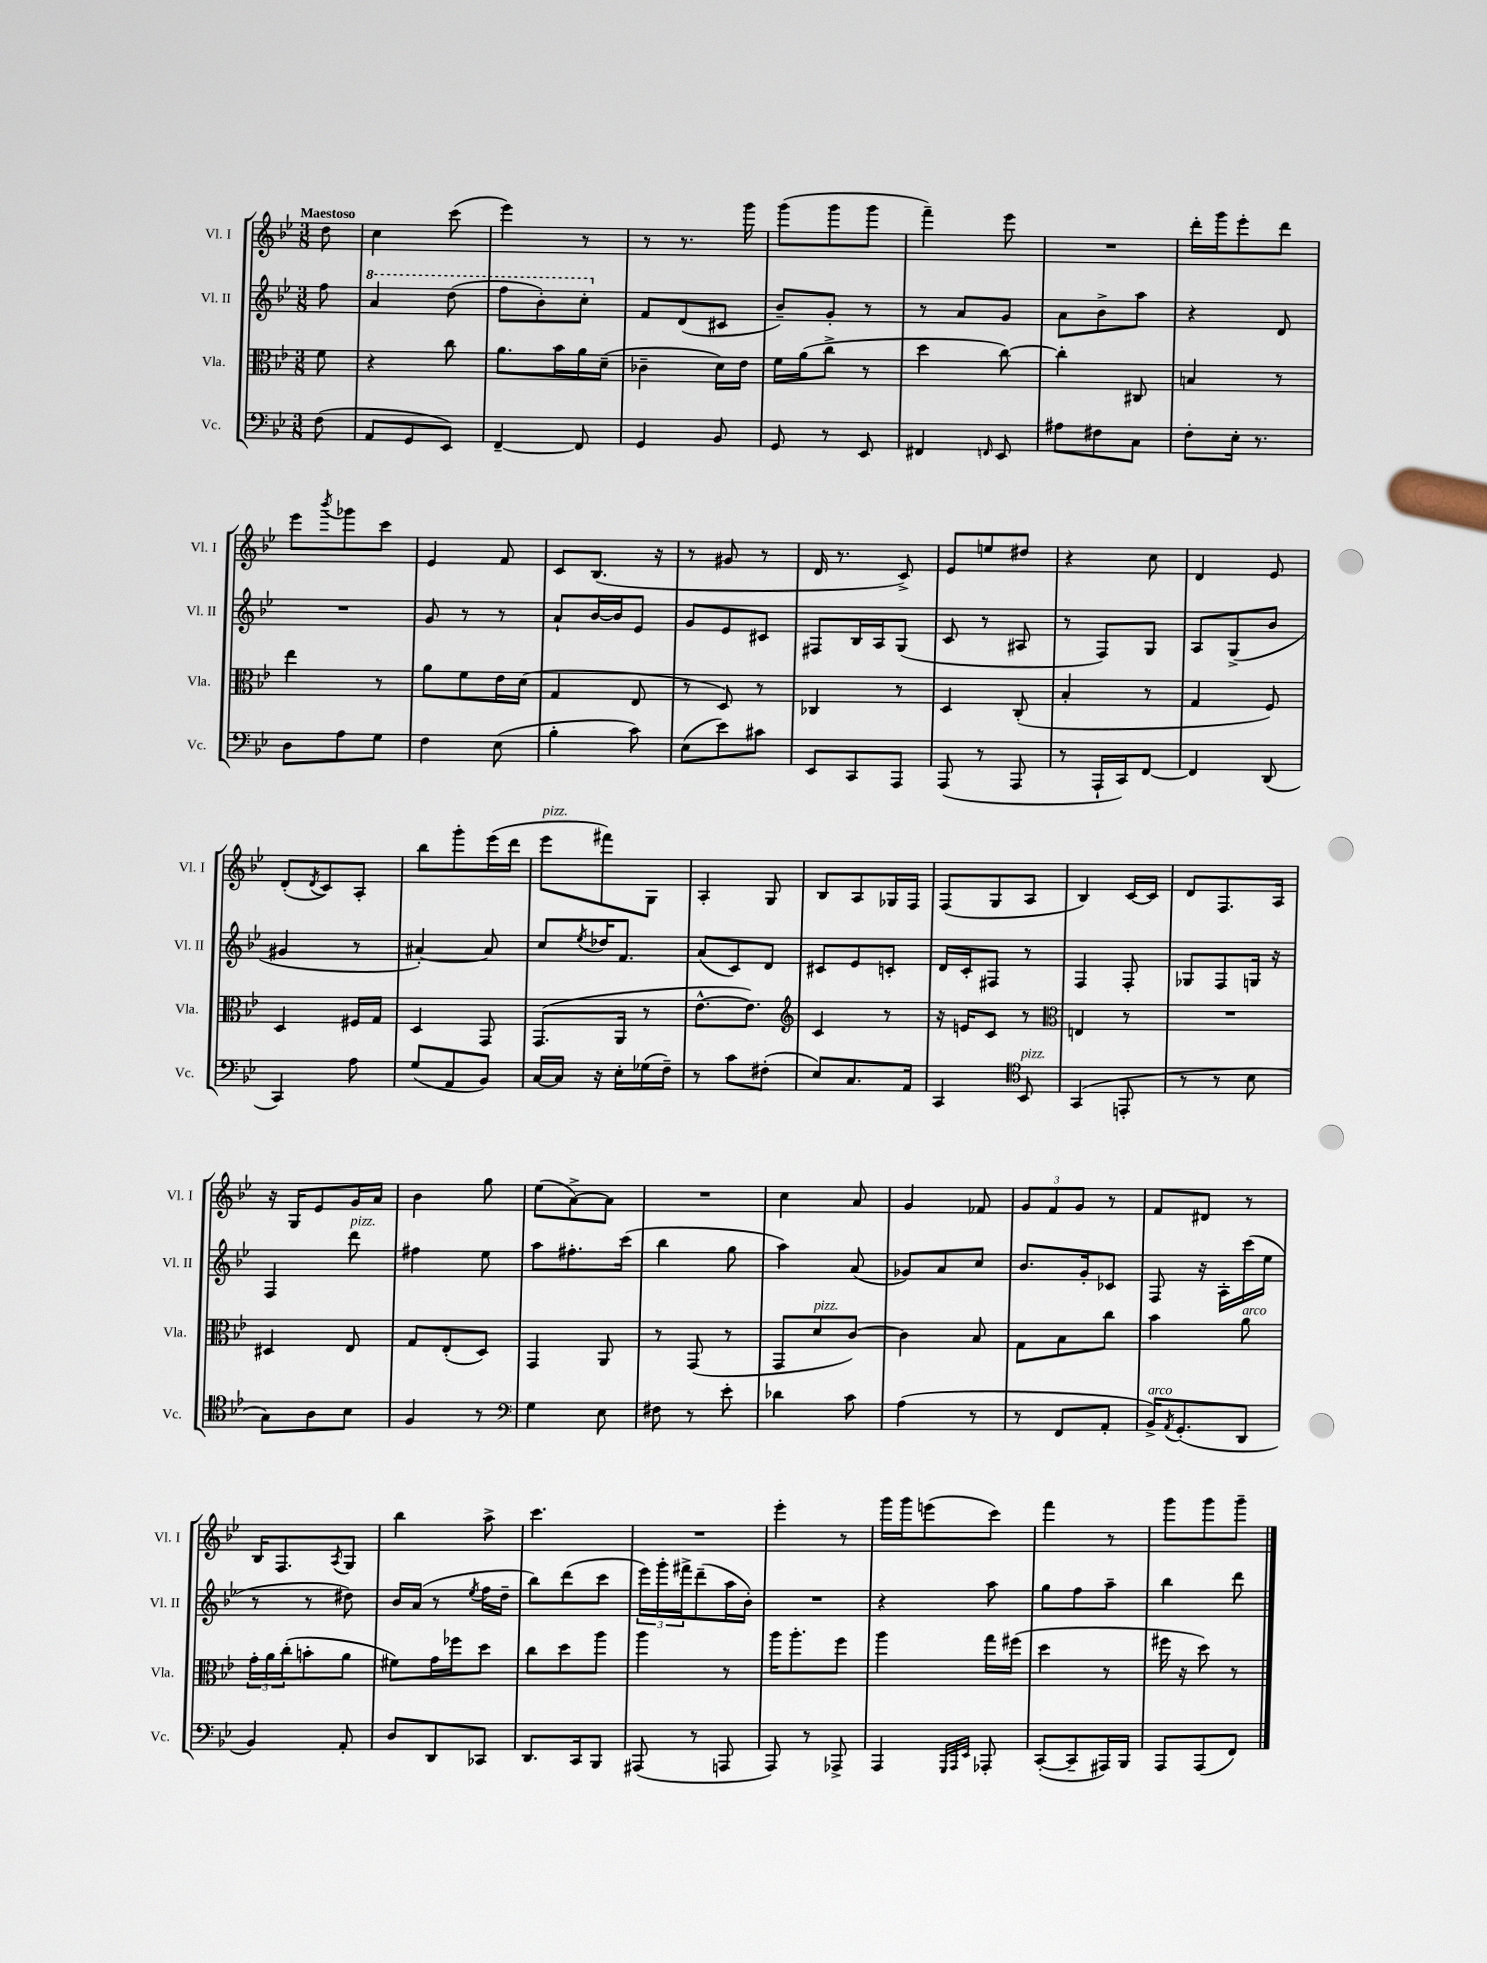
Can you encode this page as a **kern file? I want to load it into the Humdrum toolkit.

**kern	**kern	**kern	**kern
*part4	*part3	*part2	*part1
*staff4	*staff3	*staff2	*staff1
*I"Vc.	*I"Vla.	*I"Vl. II	*I"Vl. I
*I'Vc.	*I'Vla.	*I'Vl. II	*I'Vl. I
*clefF4	*clefC3	*clefG2	*clefG2
*k[b-e-]	*k[b-e-]	*k[b-e-]	*k[b-e-]
*M3/8	*M3/8	*M3/8	*M3/8
=	=	=	=
!	!	!	!LO:TX:a:B:t=Maestoso
(8F\	8f\	8ff\	8dd\
=1	=1	=1	=1
*	*	*8va	*
8AA/L	4r	4aa/	4cc\
8GG/	.	.	.
8EE-/J)	8cc\	(8ddd\	(8ccc\
=2	=2	=2	=2
[4FF~/	8.a\L	8fff\L	4eee-\)
.	.	8bb-'\)	.
.	16b-\L	.	.
8FF/]	16a\	8ccc'\J	8r
.	(16d~\JJ	.	.
=3	=3	=3	=3
*	*	*X8va	*
4GG/	4c-X~\	8f/L	8r
.	.	(8d/	8.r
8BB-/	16d\LL)	8c#X/J	.
.	16e-\JJ	.	16ggg\
=4	=4	=4	=4
8GG/	16f\LL	8b-~/L)	(8ggg\L
.	(16a\J	.	.
8r	8cc^\J	8g'/J	8ggg\
8EE-/	8r	8r	8ggg\J
=5	=5	=5	=5
4FF#X/	4dd\	8r	4fff~\)
.	.	8a/L	.
16qqFFn/	.	.	.
8EE-/	[8cc\)	8g/J	8eee-\
=6	=6	=6	=6
8A#X\L	4cc'\]	8a\L	4.r
8F#X\	.	8b-^\	.
8C\J	8C#X/	8aa\J	.
=7	=7	=7	=7
8F'\L	4Bn/	4r	16ddd'\LL
.	.	.	16ggg\J
16E-'\Jk	.	.	8eee-'\
8.r	.	.	.
.	8r	8d/	8ddd\J
!!LO:LB:g=z
=8	=8	=8	=8
8D\L	4ee-\	4.r	8eee-\L
.	.	.	8qbbb-/
8A\	.	.	8ggg-X\
8G\J	8r	.	8ccc\J
=9	=9	=9	=9
4F\	8a\L	8g/	4e-/
.	8f\	8r	.
(8E-\	16e-\L	8r	8f/
.	(16d\JJ	.	.
=10	=10	=10	=10
4B-'\	4G/	8a`/L	8c/L
.	.	[16b-/L	(8.B-/J
.	.	16b-/J]	.
8c\)	8E-/	8e-/J	.
.	.	.	16r
=11	=11	=11	=11
(8E-\L	8r	8g/L	8r
8e-\)	8D/)	8e-/	8g#X/
8c#X\J	8r	8c#X/J	8r
=12	=12	=12	=12
8EE-/L	4C-X/	8F#X/L	16d/
.	.	.	8.r
8CC/	.	16B-/L	.
.	.	16A/J	.
8AAA/J	8r	(8G/J	8c^/)
=13	=13	=13	=13
(8AAA/	4D/	8c/	8e-/L
8r	.	8r	8een/
8AAA/	(8C'/	8A#X/	8dd#X/J
=14	=14	=14	=14
8r	4B-'/	8r	4r
16AAA`/LL	.	8F/L)	.
16CC/J)	.	.	.
[8FF/J	8r	8G/J	8cc\
=15	=15	=15	=15
4FF/]	4G/	8A/L	4d/
.	.	(8G^/	.
(8DD/	8F/)	8b-/J	8e-/
!!LO:LB:g=z
=16	=16	=16	=16
4CC/)	4D/	4g#X/	(8d'/L
.	.	.	8qd/
.	.	.	8c/)
8A\	16F#X/LL	8r	8A'/J
.	16G/JJ	.	.
=17	=17	=17	=17
(8G/L	4D/	[4a#X'/)	8bb-\L
8AA/	.	.	8ggg'\
8BB-/J)	8GG/	8a#/]	(16eee-\L
.	.	.	16ddd\JJ
=18	=18	=18	=18
!	!	!	!LO:TX:a:i:t=pizz.
[16C/LL	(8.GG/L	8cc/L	8eee-\L
16C/JJ]	.	.	.
.	.	8qee-/	.
16r	.	16dd-X/K	8fff#X\)
16E-'\LL	16AA/Jk	8.f/J	.
(16G-X\	8r	.	8G\J
16F~\JJ)	.	.	.
=19	=19	=19	=19
8r	[8.e-^^\L	(8a/L	4A'/
8c\L	.	8c/)	.
.	8.e-\J])	.	.
(8F#X'\J	.	8d/J	8G/
=20	=20	=20	=20
*	*clefG2	*	*
8E-/L)	4c/	8c#X/L	8B-/L
8.C/	.	8e-/	8A/
.	8r	8cn'/J	16G-X/L
16AA/Jk	.	.	16F/JJ
=21	=21	=21	=21
4CC/	16r	16d/LL	(8F/L
.	16en/KL	16c'/J	.
.	8c/J	8F#X/J	8G/
*clefC4	*	*	*
!LO:TX:a:i:t=pizz.	!	!	!
8BB-/	8r	8r	8A/J
=22	=22	=22	=22
*	*clefC3	*	*
(4GG/	4En/	4F/	4B-/)
8EEn'/	8r	8F'/	[16c/LL
.	.	.	16c/JJ]
=23	=23	=23	=23
8r	4.r	8G-X/L	8d/L
8r	.	8F/	8.F/
8B-\	.	16Gn/Jk	.
.	.	16r	16A/Jk
!!LO:LB:g=z
=24	=24	=24	=24
8G\L)	4D#X/	4F/	16r
.	.	.	16G/KL
8A\	.	.	8e-/
!	!	!LO:TX:a:i:t=pizz.	!
8B-\J	8E-/	8ddd\	16g/L
.	.	.	16a/JJ
=25	=25	=25	=25
4F/	8G/L	4ff#X\	4b-\
.	(8E-'/	.	.
8r	8D/J)	8ee-\	8gg\
=26	=26	=26	=26
*clefF4	*	*	*
4G\	4GG/	8aa\L	(8ee-\L
.	.	8.ff#X'\	[8a^\)
8E-\	8AA/	.	8a\J]
.	.	(16ccc\Jk	.
=27	=27	=27	=27
8F#X\	8r	4bb-\	4.r
8r	(8GG/	.	.
8e-'\	8r	8gg\	.
=28	=28	=28	=28
4d-X\	8GG/L	4aa\)	4cc\
!	!LO:TX:a:i:t=pizz.	!	!
.	8d/	.	.
8c\	[8c/J)	(8a/	8a/
=29	=29	=29	=29
(4A\	4c\]	8g-X/L)	4g/
.	.	8a/	.
8r	8B-/	8cc/J	8f-X/
=30	=30	=30	=30
8r	8G\L	8.b-/L	12g/L
.	.	.	12f/
8FF/L	8B-\	.	.
.	.	.	12g/J
.	.	16g'/k	.
8AA'/J	8cc\J	8c-X/J	8r
=31	=31	=31	=31
!LO:TX:a:i:t=arco	!	!	!
16BB-^/KL)	4b-\	8F/	8f/L
8qAA/	.	.	.
(8.GG'/	.	.	.
.	.	16r	8d#X/J
.	.	16A'\LL	.
!	!LO:TX:a:i:t=arco	!	!
8DD/J	8a\	(16ccc\	8r
.	.	16ee-\JJ	.
!!LO:LB:g=z
=32	=32	=32	=32
4BB-/)	24g'\LL	8r	16B-/KL
.	24a\	.	.
.	.	.	8.F/
.	(24cc'\J	.	.
.	8bn'\	8r	.
.	.	.	8qA/
8AA'/	8a\J	8dd#X\)	8G/J
=33	=33	=33	=33
8D/L	8f#X\L)	16b-/LL	4bb-\
.	.	(16a/JJ	.
8DD/	16g\L	8r	.
.	16ff-X\J	.	.
.	.	8qee-/	.
8CC-X/J	8dd\J	16ff\LL	8aa^\
.	.	16dd~\JJ	.
=34	=34	=34	=34
8.DD/L	8cc\L	8bb-\L)	4.ccc\
.	8dd\	(8ddd\	.
16CC/k	.	.	.
8BBB-/J	8aa\J	8ccc\J	.
=35	=35	=35	=35
(8AAA#X/	4aa\	24eee-\LL)	4.r
.	.	24ggg'\	.
.	.	24fff#X^\J	.
8r	.	(8ddd~\	.
8AAAn/	8r	16aa\L	.
.	.	16b-'\JJ)	.
=36	=36	=36	=36
8AAA/)	16aa\KL	4.r	4eee-'\
.	8.aa'\	.	.
8r	.	.	.
8AAA-X^/	8ff\J	.	8r
=37	=37	=37	=37
4AAA/	4aa\	4r	16ggg\LL
.	.	.	16ggg\J
.	.	.	(8eeen\
32qqGGG/LLL	.	.	.
32qqAAA/	.	.	.
32qqEE-/JJJ	.	.	.
8AAA-X'/	16gg\LL	8aa\	8ccc\J)
.	(16ff#X\JJ	.	.
=38	=38	=38	=38
([8CC'/L	4dd\	8gg\L	4fff\
8CC~/]	.	8ff\	.
16AAA#X/L)	8r	8aa~\J	8r
16BBB-/JJ	.	.	.
=39	=39	=39	=39
8AAA/L	16ff#X\	4bb-\	8ggg\L
.	16r	.	.
(8AAA/	8dd\)	.	8ggg\
8FF/J)	8r	8ddd\	8ggg~\J
==	==	==	==
*-	*-	*-	*-
